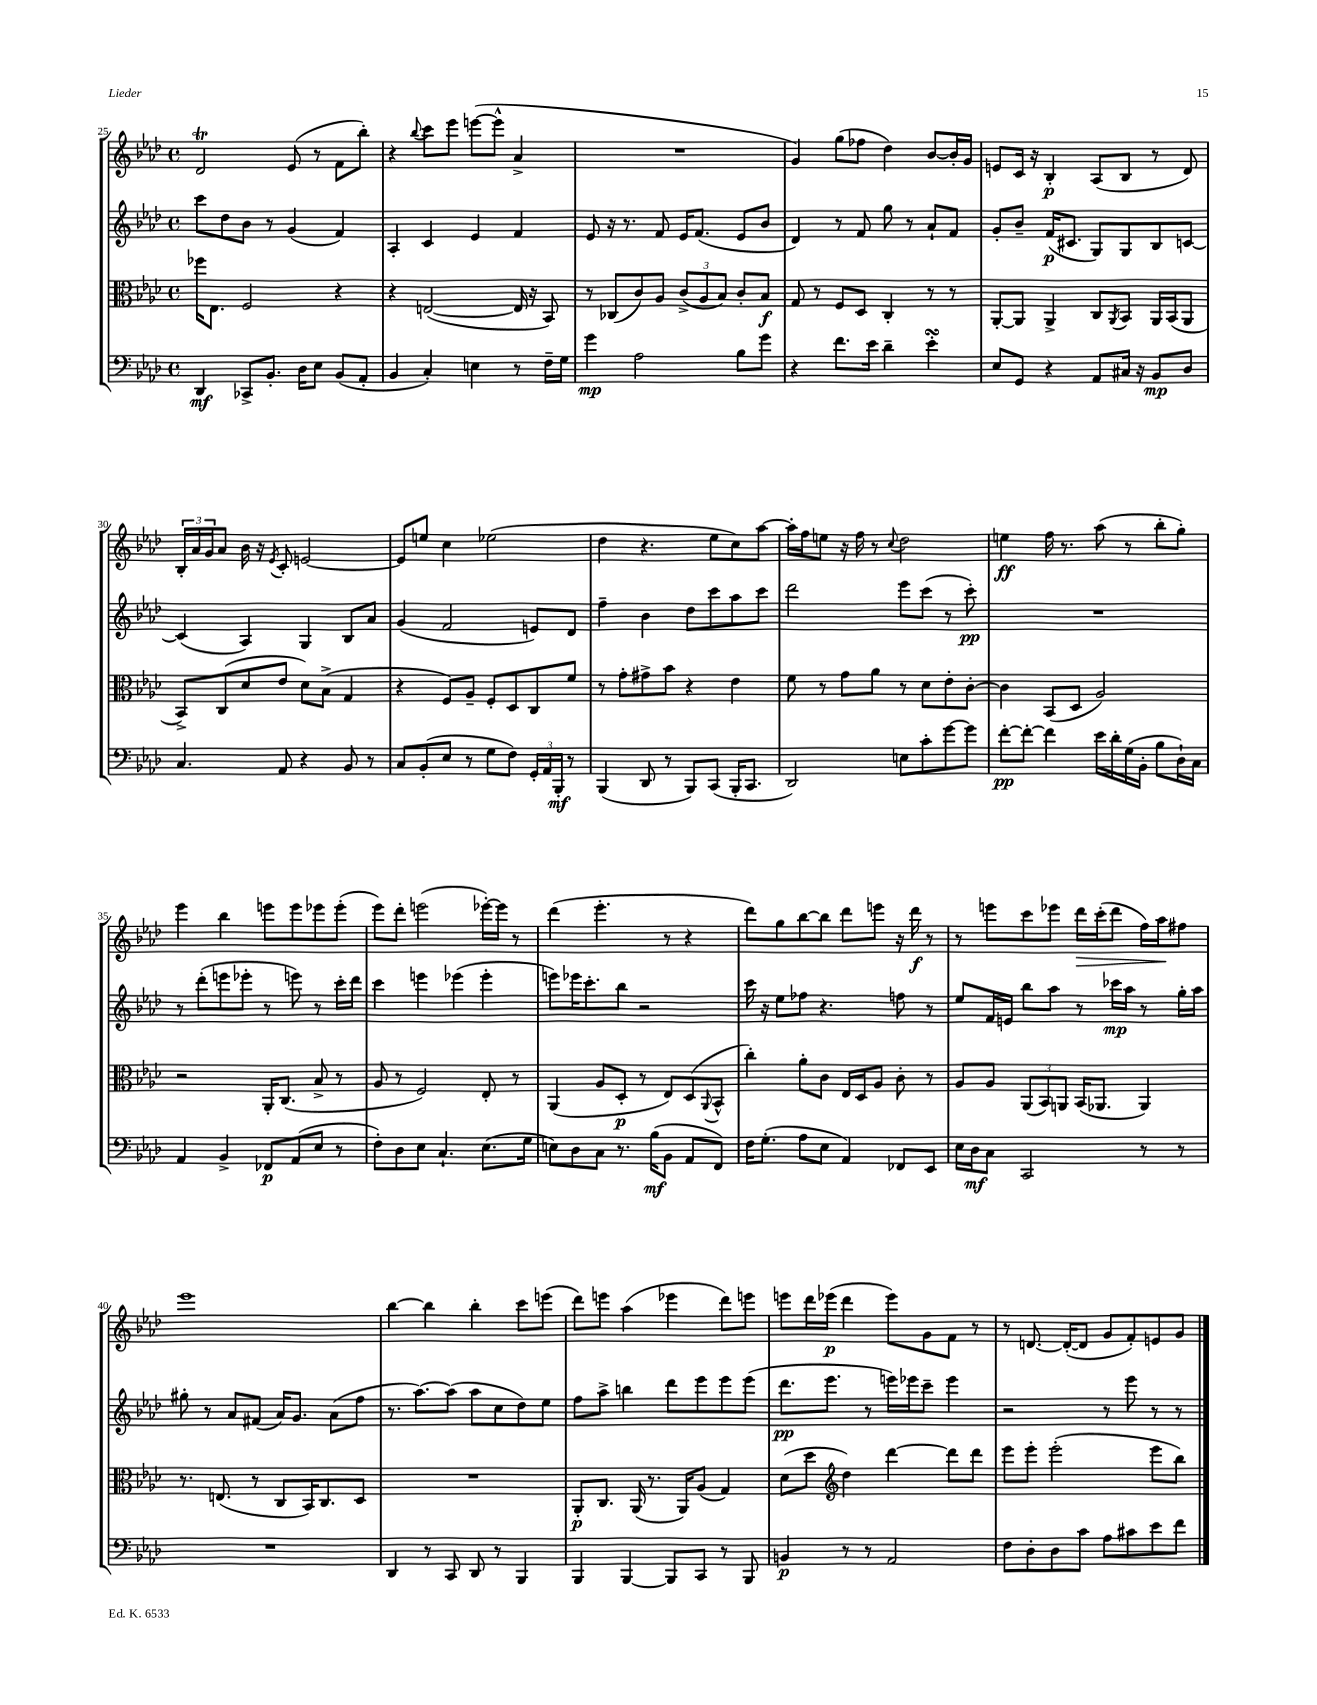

**kern	**dynam	**kern	**dynam	**kern	**dynam	**kern	**dynam
*part4	*part4	*part3	*part3	*part2	*part2	*part1	*part1
*staff4	*staff4	*staff3	*staff3	*staff2	*staff2	*staff1	*staff1
*clefF4	*	*clefC3	*	*clefG2	*	*clefG2	*
*k[b-e-a-d-]	*	*k[b-e-a-d-]	*	*k[b-e-a-d-]	*	*k[b-e-a-d-]	*
*M4/4	*	*M4/4	*	*M4/4	*	*M4/4	*
*met(c)	*	*met(c)	*	*met(c)	*	*met(c)	*
=25	=25	=25	=25	=25	=25	=25	=25
4DD-/	mf	16ff-X\KL	.	8ccc\L	.	2d-T/	.
.	.	8.E-\J	.	.	.	.	.
.	.	.	.	8dd-\	.	.	.
8CC-X^/L	.	2F/	.	8b-\J	.	.	.
8.BB-'/J	.	.	.	8r	.	.	.
.	.	.	.	(4g/	.	(8e-/	.
16D-\KL	.	.	.	.	.	.	.
8E-\J	.	.	.	.	.	8r	.
(8BB-/L	.	4r	.	4f/)	.	8f\L	.
8AA-'/J	.	.	.	.	.	8bb-'\J)	.
=26	=26	=26	=26	=26	=26	=26	=26
4BB-/	.	4r	.	4A-'/	.	4r	.
.	.	.	.	.	.	8qqbb-/	.
4C'/)	.	([2En/	.	4c/	.	8ccc\L	.
.	.	.	.	.	.	8eee-\J	.
4En\	.	.	.	4e-/	.	([8eeen\L	.
.	.	.	.	.	.	8eee^^\J]	.
8r	.	16E/]	.	4f/	.	4a-^/	.
.	.	16r	.	.	.	.	.
16F~\LL	.	8BB-/)	.	.	.	.	.
16G\JJ	.	.	.	.	.	.	.
=27	=27	=27	=27	=27	=27	=27	=27
4g\	mp	8r	.	8e-/	.	1r	.
.	.	(8C-X/L	.	16r	.	.	.
.	.	.	.	8.r	.	.	.
2A-\	.	8c/)	.	.	.	.	.
.	.	8A-/J	.	8f/	.	.	.
.	.	(12c^/L	.	16e-/KL	.	.	.
.	.	.	.	(8.f/J	.	.	.
.	.	12A-/	.	.	.	.	.
.	.	12B-/J)	.	.	.	.	.
8B-\L	.	8c'/L	.	8e-/L	.	.	.
8g\J	.	8B-/J	f	8b-/J	.	.	.
=28	=28	=28	=28	=28	=28	=28	=28
4r	.	8G/	.	4d-/)	.	4g/)	.
.	.	8r	.	.	.	.	.
8.f\L	.	8F/L	.	8r	.	(8gg\L	.
.	.	8D-/J	.	8f/	.	8ff-X\J	.
16e-\Jk	.	.	.	.	.	.	.
4d-~\	.	4C'/	.	8gg\	.	4dd-\)	.
.	.	.	.	8r	.	.	.
4e-sSSS'\	.	8r	.	8a-`/L	.	[8b-/L	.
.	.	8r	.	8f/J	.	16b-'/L]	.
.	.	.	.	.	.	16g/JJ	.
=29	=29	=29	=29	=29	=29	=29	=29
8E-/L	.	[8AA-'/L	.	8g'/L	.	8en/L	.
8GG/J	.	8AA-/J]	.	8b-~/J	.	16c/Jk	.
.	.	.	.	.	.	16r	.
4r	.	4AA-^/	.	(16f/KL	p	4B-'/	p
.	.	.	.	8.c#X/J	.	.	.
8AA-/L	.	8C/L	.	8G/L)	.	(8A-/L	.
.	.	8qAA-/	.	.	.	.	.
16C#X/Jk	.	8BB-/J	.	8G/	.	8B-/J	.
16r	.	.	.	.	.	.	.
8BB-/L	mp	16AA-/LL	.	8B-/	.	8r	.
.	.	(16BB-/J	.	.	.	.	.
8D-/J	.	8AA-/J	.	[8cn/J	.	8d-/)	.
!!LO:LB:g=z
=30	=30	=30	=30	=30	=30	=30	=30
4.C/	.	8BB-^/L)	.	(4c/]	.	24B-'/LL	.
.	.	.	.	.	.	24a-/	.
.	.	.	.	.	.	24g/J	.
.	.	(8C/	.	.	.	8a-/J	.
.	.	8d-/	.	4A-/)	.	16b-\	.
.	.	.	.	.	.	16r	.
.	.	.	.	.	.	8qe-/	.
8AA-/	.	8e-/J	.	.	.	8c'/	.
4r	.	8d-\L)	.	4G/	.	[2en/	.
.	.	(8B-^\J	.	.	.	.	.
8BB-/	.	4G/	.	8B-/L	.	.	.
8r	.	.	.	8a-/J	.	.	.
=31	=31	=31	=31	=31	=31	=31	=31
8C/L	.	4r	.	(4g/	.	8e/L]	.
(8BB-'/	.	.	.	.	.	8een/J	.
8E-/J	.	8F/L)	.	2f/	.	4cc\	.
8r	.	8A-~/J	.	.	.	.	.
8G\L	.	8F'/L	.	.	.	(2ee-X\	.
8F\J)	.	8D-/	.	.	.	.	.
24GG'/LL	.	8C/	.	8en/L)	.	.	.
24AA-/	.	.	.	.	.	.	.
24BBB-'/JJ	mf	.	.	.	.	.	.
8r	.	8f/J	.	8d-/J	.	.	.
=32	=32	=32	=32	=32	=32	=32	=32
(4BBB-/	.	8r	.	4ff~\	.	4dd-\	.
.	.	8g'\L	.	.	.	.	.
8DD-/	.	8g#X^\	.	4b-\	.	4.r	.
8r	.	8b-\J	.	.	.	.	.
8BBB-/L)	.	4r	.	8dd-\L	.	.	.
(8CC/J	.	.	.	8ccc\	.	8ee-\L	.
16BBB-'/KL	.	4e-\	.	8aa-\	.	8cc\)	.
8.CC/J	.	.	.	.	.	.	.
.	.	.	.	8ccc\J	.	[8aa-\J	.
=33	=33	=33	=33	=33	=33	=33	=33
2DD-/)	.	8f\	.	2ddd-\	.	16aa-'\LL]	.
.	.	.	.	.	.	16ff\J	.
.	.	8r	.	.	.	8een\J	.
.	.	8g\L	.	.	.	16r	.
.	.	.	.	.	.	16ff\	.
.	.	8a-\J	.	.	.	8r	.
.	.	.	.	.	.	8qqcc/	.
8En\L	.	8r	.	8eee-\L	.	2dd-\	.
8c'\	.	8d-\L	.	(8ccc\J	.	.	.
[8g\	.	8e-'\	.	8r	.	.	.
8g\J]	.	[8c'\J	.	8ccc'\)	pp	.	.
=34	=34	=34	=34	=34	=34	=34	=34
[8f'\L	pp	4c\]	.	1r	.	4een\	ff
8f'\J_	.	.	.	.	.	.	.
4f\]	.	(8BB-/L	.	.	.	16ff\	.
.	.	.	.	.	.	8.r	.
.	.	8D-/J	.	.	.	.	.
16e-\LL	.	2A-/)	.	.	.	(8aa-\	.
16d-'\	.	.	.	.	.	.	.
(16G\	.	.	.	.	.	8r	.
16BB-'\JJ	.	.	.	.	.	.	.
8B-\L	.	.	.	.	.	8bb-'\L	.
16D-`\L)	.	.	.	.	.	8gg'\J)	.
16C\JJ	.	.	.	.	.	.	.
!!LO:LB:g=z
=35	=35	=35	=35	=35	=35	=35	=35
4AA-/	.	2r	.	8r	.	4eee-\	.
.	.	.	.	(8ddd-'\L	.	.	.
4BB-^/	.	.	.	8eeen\	.	4bb-\	.
.	.	.	.	8eee-X'\J	.	.	.
8FF-X/L	p	16AA-'/KL	.	8r	.	8eeen\L	.
.	.	(8.C/J	.	.	.	.	.
(8AA-/	.	.	.	8eeen\)	.	8eee\	.
8E-/J	.	8B-^/	.	8r	.	8eee-X\	.
8r	.	8r	.	16ccc'\LL	.	(8eee-'\J	.
.	.	.	.	16ddd-\JJ	.	.	.
=36	=36	=36	=36	=36	=36	=36	=36
8F'\L)	.	8A-/	.	4ccc\	.	8eee-\L)	.
8D-\	.	8r	.	.	.	8ddd-'\J	.
8E-\J	.	2F/)	.	4eeen\	.	(2eeen\	.
4.C`/	.	.	.	.	.	.	.
.	.	.	.	(4eee-X\	.	.	.
(8.E-\L	.	8E-'/	.	4eee-'\	.	[16eee-X'\LL)	.
.	.	.	.	.	.	16eee-\JJ]	.
.	.	8r	.	.	.	8r	.
16G\Jk	.	.	.	.	.	.	.
=37	=37	=37	=37	=37	=37	=37	=37
8En\L)	.	(4AA-/	.	8eeen\L)	.	(4ddd-\	.
8D-\	.	.	.	16eee-X\K	.	.	.
.	.	.	.	8.ccc'\	.	.	.
8C\J	.	8A-/L	.	.	.	4.eee-'\	.
8.r	.	8D-'/J	p	8bb-\J	.	.	.
.	.	8r	.	2r	.	.	.
(16B-\KL	mf	.	.	.	.	.	.
8BB-\J	.	8E-/L)	.	.	.	8r	.
8AA-/L	.	(8D-/	.	.	.	4r	.
.	.	8qqAA-/	.	.	.	.	.
8FF/J)	.	8BB-^^/J	.	.	.	.	.
=38	=38	=38	=38	=38	=38	=38	=38
16F\KL	.	4cc'\)	.	16ccc\	.	8ddd-\L)	.
(8.G'\J	.	.	.	16r	.	.	.
.	.	.	.	8ee-\L	.	8gg\	.
8A-\L	.	8a-'\L	.	8ff-X\J	.	[8bb-\	.
8E-\J	.	8c\J	.	4.r	.	8bb-\J]	.
4AA-/)	.	16E-/LL	.	.	.	8ddd-\L	.
.	.	16D-/J	.	.	.	.	.
.	.	8A-/J	.	.	.	8eeen\J	.
8FF-X/L	.	8c'\	.	8ffn\	.	16r	.
.	.	.	.	.	.	16ddd-\	f
8EE-/J	.	8r	.	8r	.	8r	.
=39	=39	=39	=39	=39	=39	=39	=39
16E-\LL	.	8A-/L	.	8ee-/L	.	8r	.
16D-\J	mf	.	.	.	.	.	.
8C\J	.	8A-/J	.	16f/L	.	8eeen\L	.
.	.	.	.	16en/JJ	.	.	.
2CC/	.	(12AA-/L	.	8bb-\L	.	8ccc\	.
.	.	12BB-/)	.	.	.	.	.
.	.	.	.	8aa-\J	.	8eee-X\J	.
.	.	12AAn/J	.	.	.	.	.
!	!	!	!	!	!	!	!LO:HP:b
.	.	(16BB-/KL	.	8r	.	16ddd-\LL	>
.	.	8.AA-X/J	.	.	.	(16ccc'\J	.
.	.	.	.	16ccc-X\LL	mp	8ddd-\J	.
.	.	.	.	16aa-\JJ	.	.	.
8r	.	4AA-/)	.	8r	.	16ff\LL)	.
.	.	.	.	.	.	16aa-\J	.
8r	.	.	.	16gg'\LL	.	8ff#X\J	]
.	.	.	.	16aa-\JJ	.	.	.
!!LO:LB:g=z
=40	=40	=40	=40	=40	=40	=40	=40
1r	.	8.r	.	8gg#X'\	.	1eee-	.
.	.	.	.	8r	.	.	.
.	.	(8.En/	.	.	.	.	.
.	.	.	.	8a-/L	.	.	.
.	.	8r	.	(8f#X/J	.	.	.
.	.	8C/L	.	16a-/KL)	.	.	.
.	.	.	.	8.g/J	.	.	.
.	.	16BB-/K)	.	.	.	.	.
.	.	8.C/	.	.	.	.	.
.	.	.	.	(8a-\L	.	.	.
.	.	8D-/J	.	8ff\J	.	.	.
=41	=41	=41	=41	=41	=41	=41	=41
4DD-/	.	1r	.	8.r	.	[4bb-\	.
.	.	.	.	[8.aa-\L)	.	.	.
8r	.	.	.	.	.	4bb-\]	.
8CC/	.	.	.	(8aa-\J]	.	.	.
8DD-/	.	.	.	8aa-\L	.	4bb-'\	.
8r	.	.	.	8cc\	.	.	.
4BBB-/	.	.	.	8dd-\)	.	8ccc\L	.
.	.	.	.	8ee-\J	.	(8eeen\J	.
=42	=42	=42	=42	=42	=42	=42	=42
4BBB-/	.	8AA-'/L	p	8ff\L	.	8ddd-\L)	.
.	.	8.C/J	.	8aa-^\J	.	8eeen\J	.
[4BBB-/	.	.	.	4bbn\	.	(4aa-\	.
.	.	(16AA-/	.	.	.	.	.
.	.	8.r	.	.	.	.	.
8BBB-/L]	.	.	.	8ddd-\L	.	4eee-X\	.
.	.	16AA-/KL)	.	.	.	.	.
8CC/J	.	(8A-/J	.	8eee-\	.	.	.
8r	.	4G/)	.	8eee-\	.	8ddd-\L)	.
8BBB-/	.	.	.	(8eee-\J	.	8eeen\J	.
=43	=43	=43	=43	=43	=43	=43	=43
4BBn/	p	(8d-\L	.	8.ddd-\L	pp	8eeen\L	.
.	.	8dd-\J	.	.	.	16ddd-\L	.
.	.	.	.	8.eee-\J	.	(16eee-X\JJ	p
*	*	*clefG2	*	*	*	*	*
8r	.	4dd-\)	.	.	.	4ddd-\	.
8r	.	.	.	8r	.	.	.
2AA-/	.	[4ddd-\	.	16eeen\LL)	.	8eee-\L)	.
.	.	.	.	16eee-X\J	.	.	.
.	.	.	.	8ccc~\J	.	8g\	.
.	.	8ddd-\L]	.	4eee-\	.	8f\J	.
.	.	8ddd-\J	.	.	.	8r	.
=44	=44	=44	=44	=44	=44	=44	=44
8F\L	.	8eee-\L	.	2r	.	8r	.
8D-'\	.	8eee-'\J	.	.	.	[8.dn/	.
8D-\	.	(2eee-'\	.	.	.	.	.
.	.	.	.	.	.	(16d'/KL_	.
8c\J	.	.	.	.	.	8d/J]	.
8A-\L	.	.	.	8r	.	8g/L	.
8c#X\	.	.	.	8eee-\	.	8f'/)	.
8e-\	.	8eee-\L	.	8r	.	8en/	.
8f\J	.	8bb-\J)	.	8r	.	8g/J	.
==	==	==	==	==	==	==	==
*-	*-	*-	*-	*-	*-	*-	*-
